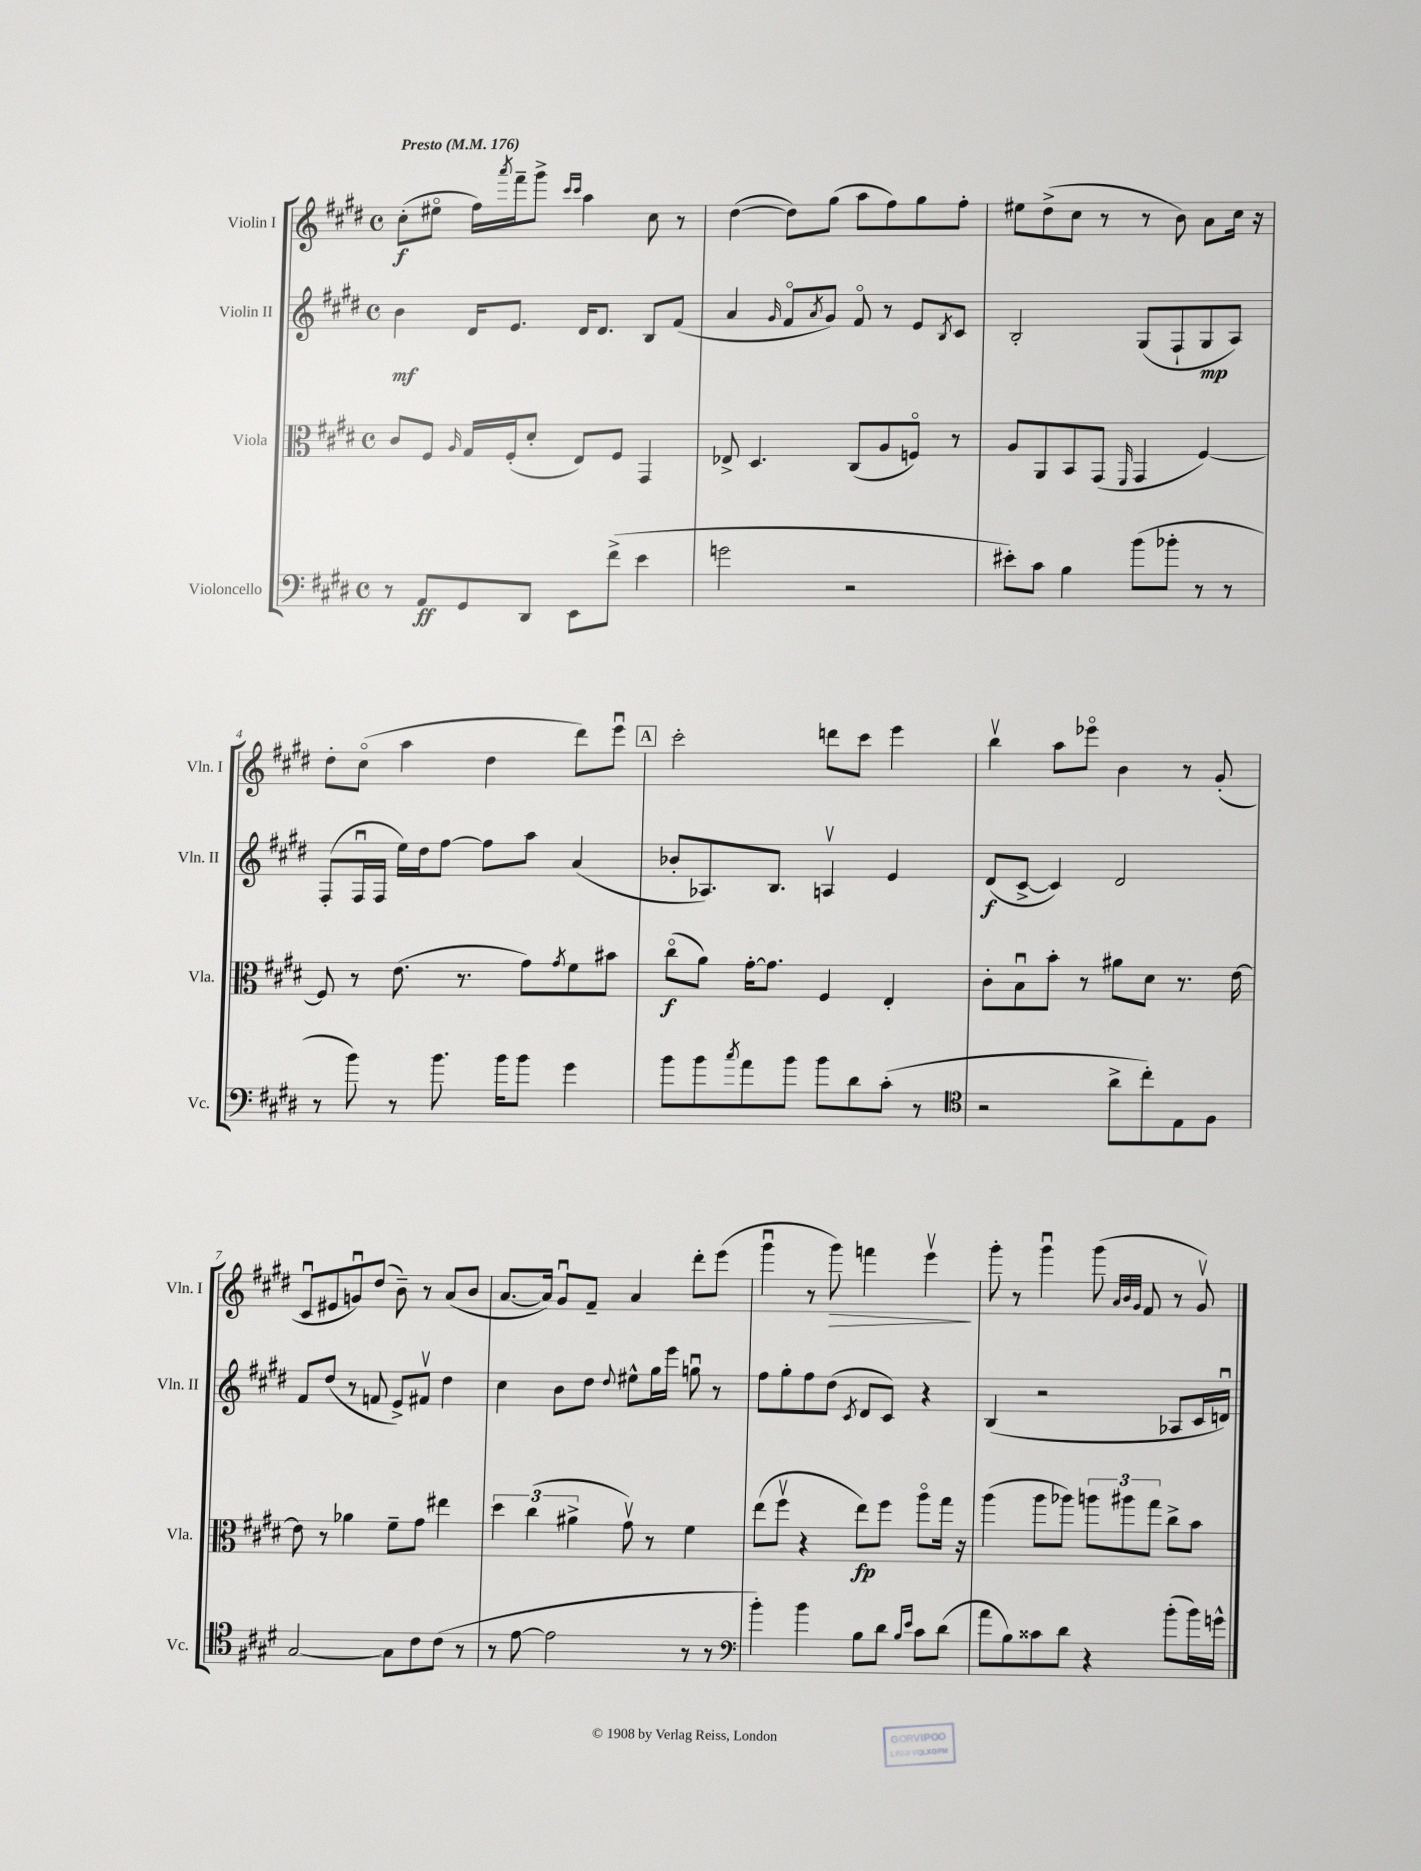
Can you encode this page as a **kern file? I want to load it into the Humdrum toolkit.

**kern	**kern	**kern	**kern
*staff4	*staff3	*staff2	*staff1
*clefF4	*clefC3	*clefG2	*clefG2
*k[f#c#g#d#]	*k[f#c#g#d#]	*k[f#c#g#d#]	*k[f#c#g#d#]
*M4/4	*M4/4	*M4/4	*M4/4
*met(c)	*met(c)	*met(c)	*met(c)
*MM176	*MM176	*MM176	*MM176
8r	8c#	4b	(8cc#'
8AA	8F#	.	8ee#o
.	16qqA	.	.
8GG#	16G#	16d#	16ff#)
.	.	.	8qaaa
.	(16F#'	8.e	16fff#~
8DD#	8d#'	.	8ggg#^
.	.	.	16qqccc#
.	.	.	16qqccc#
8EE	8E)	16d#	4aa
.	.	8.d#	.
(8f#^	8F#	.	.
4e	4GG#	8B	8cc#
.	.	(8f#	8r
=	=	=	=
2g	8E-^	4a	([4dd#
.	4.D#	.	.
.	.	16qqg#	.
.	.	8f#o	8dd#])
.	.	8qa	.
.	.	8g#)	(8gg#
2r	(8C#	8f#o	8aa
.	8A	8r	8ff#)
.	8Fo)	8e	8gg#
.	.	8qB	.
.	8r	8c#	8ff#'
=	=	=	=
8e#')	8A	2B'	8ee#
8c#	8AA	.	(8dd#^
4B	8BB	.	8cc#
.	(8GG#	.	8r
.	16qqFF#	.	.
(8b	4GG#	(8G#	8r
8b-'	.	8F#`	8b)
8r	[4F#)	8G#	8a
8r	.	8A)	16cc#
.	.	.	16r
=	=	=	=
8r	8F#]	(8F#'	8dd#'
8b)	8r	16F#u	(8cc#o
.	.	16F#	.
8r	(8.e	16ee)	4aa
.	.	16dd#	.
8.b	.	[8ff#	.
.	8.r	.	.
.	.	8ff#]	4dd#
16b	.	.	.
8b	8g#)	8aa	.
.	8qg#	.	.
4g#	8f#	(4a	8ddd#)
.	8b#	.	8eeeu
=	=	=	=
8b	(8cc#o	8b-'	2ccc#'
8b	8a)	8.A-)	.
8qcc#	.	.	.
8a	[16g#'	.	.
.	8.g#]	8.B	.
8b	.	.	.
8b	4F#	4Av	8ddd
8d#	.	.	8ccc#
(8c#'	4E'	4e	4eee
8r	.	.	.
=	=	=	=
*clefC4	*	*	*
2r	8c#'	(8d#	4bbv
.	8Bu	[8c#^	.
.	8b'	4c#])	8aa
.	8r	.	8eee-o
8a^	8a#	2d#	4b
8cc#')	8d#	.	.
8E	8.r	.	8r
8F#	.	.	(8g#'
.	[16e	.	.
=	=	=	=
[2G#	8e]	8f#	8c#u
.	8r	(8dd#	8e#
.	4a-	8r	8gu)
.	.	8f	(8dd#
8G#]	8f#~	8e^)	8b~)
8c#	8g#	8f#v	8r
(8c#	4ee#	4dd#	(8a
8r	.	.	8b
=	=	=	=
8r	6dd#	4cc#	[8.a
[8e	.	.	.
.	(6cc#	.	.
.	.	.	16a])
2e]	.	8b	8g#u
.	6a#^	.	.
.	.	8dd#	8f#~
.	.	8qqdd#	.
.	8g#v)	8ee#^^	4a
.	8r	16gg#	.
.	.	16eee	.
8r	4f#	8ggu	8ddd#'
8r	.	8r	(8eee
=	=	=	=
*clefF4	*	*	*
4b')	(8ee	8ff#	4ggg#u
.	8ff#v	8gg#'	.
4b	4r	8ff#	8r
.	.	(8dd#	8ggg#)
.	.	8qc#	.
8B	8ee)	8d#	4fff
8d#	8ff#	8c#)	.
16qqB	.	.	.
16qqe	.	.	.
8c#	8aao	4r	4eeev
(8d#	16gg#	.	.
.	16r	.	.
=	=	=	=
8a	(4aa	(4B	8ggg#'
8B)	.	.	8r
8c##	8aa	2r	4ggg#u
8d#	8aa-)	.	.
4r	12aa	.	(8ggg#
.	12aa#	.	.
.	.	.	32qqa
.	.	.	32qqb
.	.	.	32qqg#
.	.	.	8f#
.	12gg#	.	.
(8b'	8cc#^	8A-	8r
16b)	8b	16c#	8g#v)
16g^^	.	16du)	.
==	==	==	==
*-	*-	*-	*-
